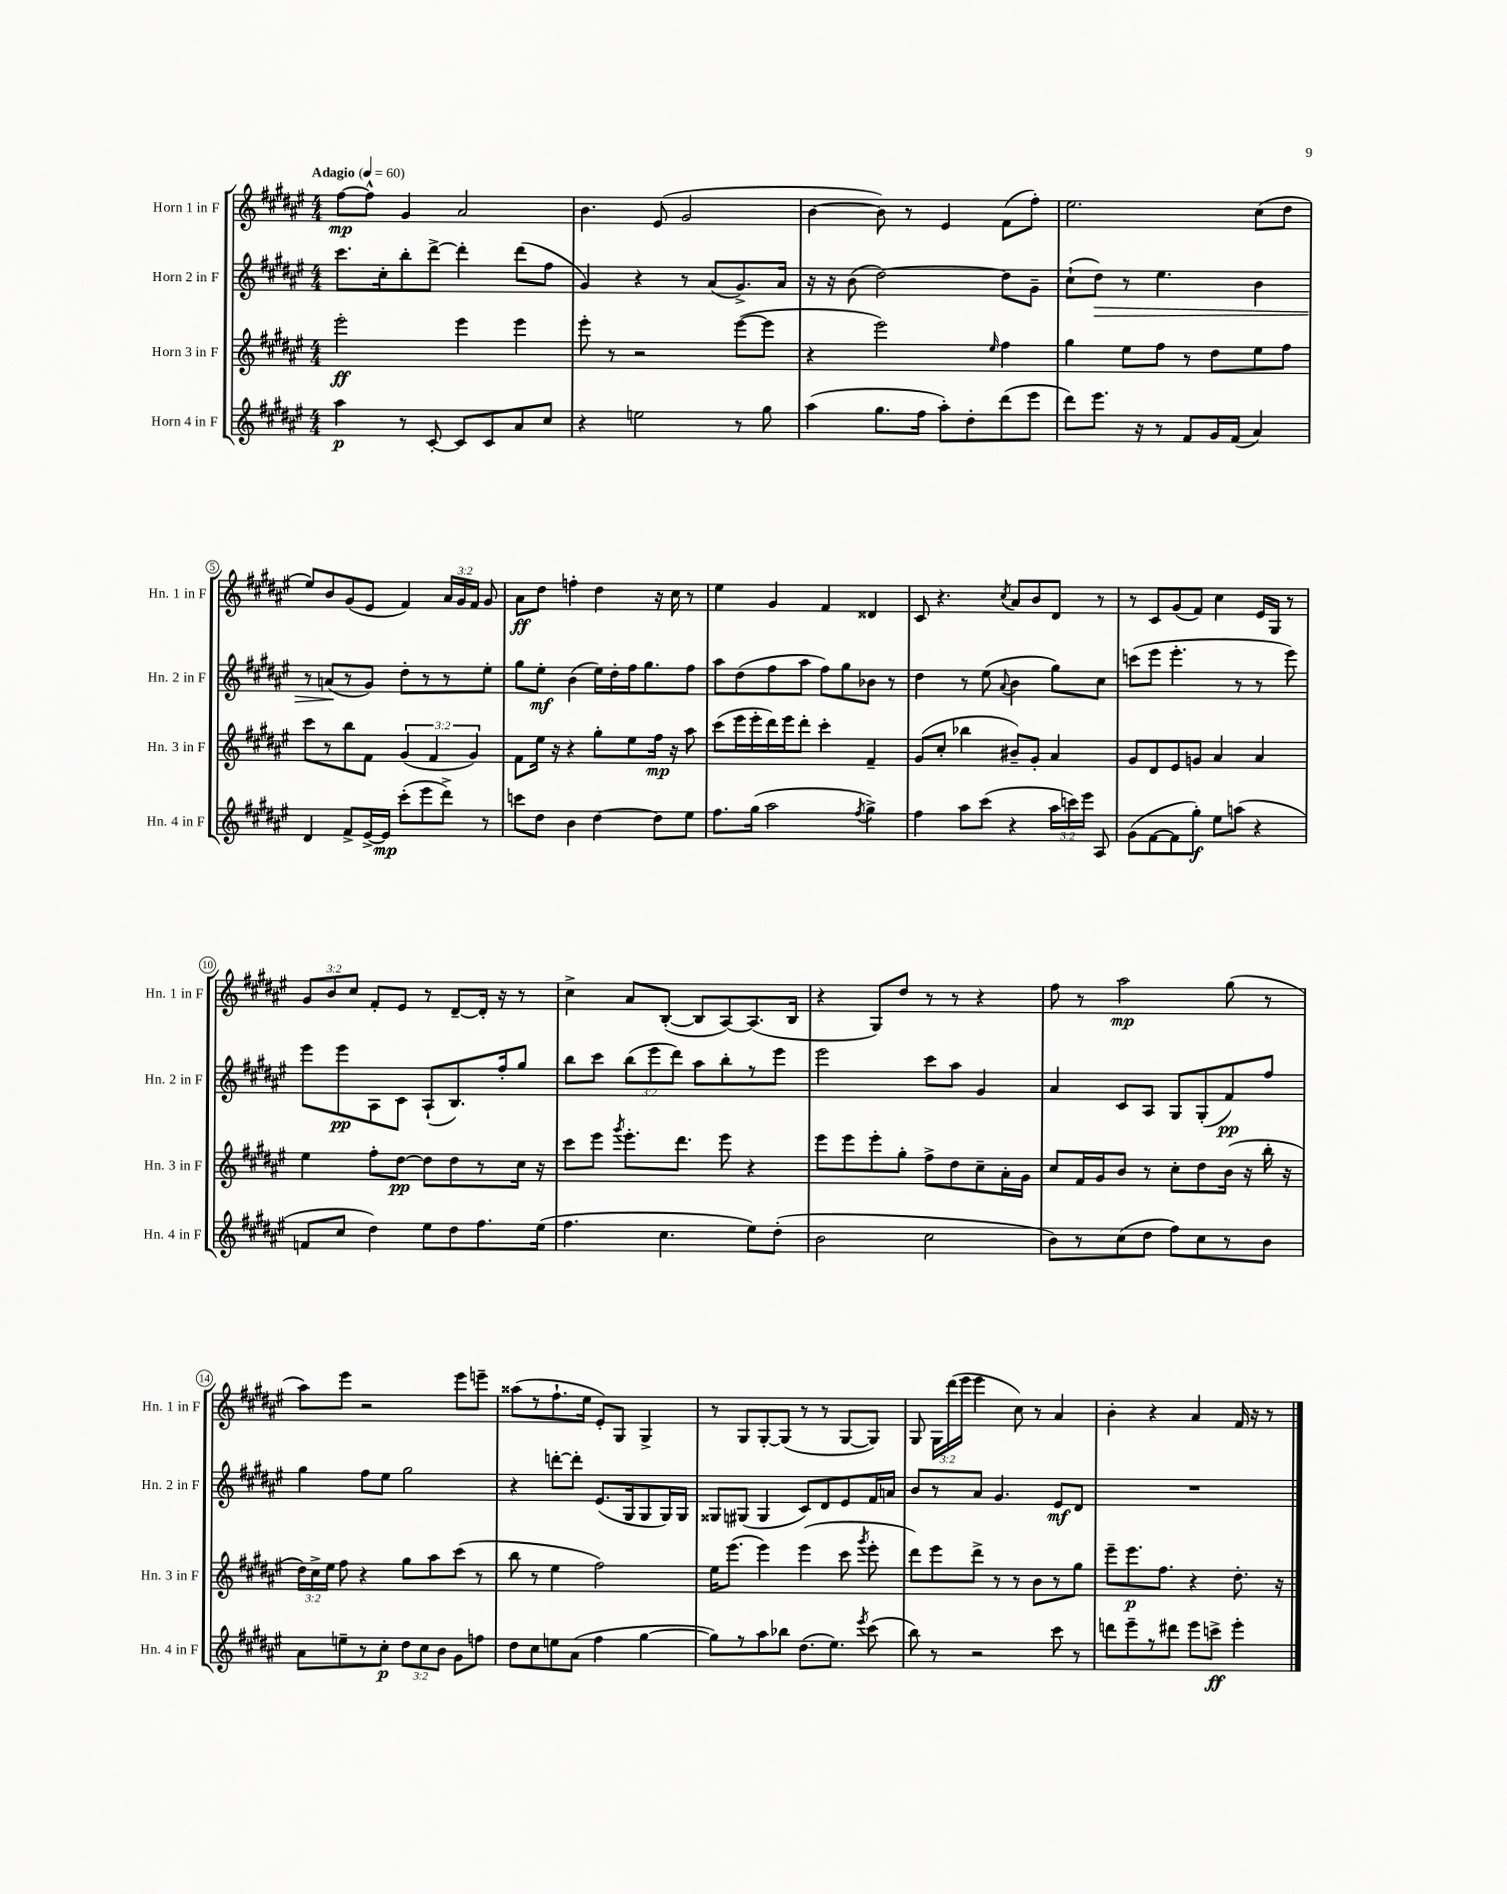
<<
\new StaffGroup <<
\new Staff = "s0" \with { instrumentName = "Horn 1 in F" shortInstrumentName = "Hn. 1 in F" } {
    \clef treble \key fis \major \numericTimeSignature \time 4/4 \override Staff.TupletNumber.text = #tuplet-number::calc-fraction-text \tempo "Adagio" 4 = 60
    \autoBeamOff fis''8[~\mp fis''8]-^ gis'4 ais'2 |
    b'4. eis'8( gis'2 |
    b'4~ b'8) r8 eis'4 fis'8[( fis''8]-.) |
    eis''2. cis''8[( dis''8] |
    eis''8[) b'8 gis'8( eis'8] fis'4) \tuplet 3/2 { ais'16[ gis'16 fis'16] } gis'8 |
    ais'8[\ff dis''8] f''4-. dis''4 r16 cis''16 r8 |
    eis''4 gis'4 fis'4 disis'4 |
    cis'8 r4. \acciaccatura { cis''8 } ais'8[ b'8 dis'8] r8 |
    r8 cis'8[ gis'8( fis'8]) cis''4 eis'16[ gis16] r8 |
    \tuplet 3/2 { gis'8[ b'8 cis''8] } fis'8[-. eis'8] r8 dis'8[~-- dis'16]-. r16 r8 |
    cis''4-> ais'8[ b8]~-.( b8[ ais8~) ais8.( b16] |
    r4 gis8[) dis''8] r8 r8 r4 |
    fis''8 r8 ais''2\mp gis''8( r8 |
    ais''8[) eis'''8] r2 eis'''8[ e'''8]-- |
    aisis''8[( r8 fis''8.-! eis''16] eis'8[-.) gis8] gis4-> |
    r8 gis8[ gis8~-. gis8]( r8 r8 gis8[~ gis8]) |
    gis8 \tuplet 3/2 { gis16[ dis'''16( eis'''16] } eis'''4 cis''8) r8 ais'4 |
    b'4-. r4 ais'4 fis'16 r16 r8 \bar "|." |
}
\new Staff = "s1" \with { instrumentName = "Horn 2 in F" shortInstrumentName = "Hn. 2 in F" } {
    \clef treble \key fis \major \numericTimeSignature \time 4/4 \override Staff.TupletNumber.text = #tuplet-number::calc-fraction-text
    \autoBeamOff cis'''8.[ cis''16-. b''8-. dis'''8]~-> dis'''4-. dis'''8[( fis''8] |
    gis'4) r4 r8 ais'8[( gis'8.->) ais'16] |
    r16 r16 b'8( dis''2~) dis''8[ gis'8]-- |
    cis''8[-!( dis''8]\>) r8 eis''4. b'4 |
    r8 a'8[\!( r8 gis'8]) dis''8[-. r8 r8 eis''8]-. |
    gis''8[ eis''8]-.\mf b'4( eis''16[) dis''16-. fis''16 gis''8. fis''8] |
    ais''8[ dis''8( fis''8 ais''8] fis''8[) gis''8 bes'8] r8 |
    dis''4 r8 eis''8( \appoggiatura { ais'8 } b'4 gis''8[) cis''8] |
    c'''8[( eis'''8] eis'''4.-. r8 r8 eis'''8) |
    eis'''8[ eis'''8\pp ais8 cis'8] ais8[-!( b8.) fis''16-. gis''8] |
    b''8[ cis'''8] \tuplet 3/2 { b''8[( eis'''8 dis'''8]) } ais''8[ b''8-. r8 eis'''8] |
    eis'''2 cis'''8[ ais''8] gis'4 |
    ais'4 cis'8[ ais8] gis8[ gis8-.( fis'8\pp) fis''8] |
    gis''4 fis''8[ eis''8] gis''2 |
    r4 d'''8[~-. d'''8]-. eis'8.[( gis16 gis8 gis16) gis16] |
    gisis8[ gis8]( gis4 cis'8[) dis'8 eis'8 fis'16 a'16] |
    b'8[ r8 ais'8] gis'4. eis'8[\mf dis'8] |
    R1 \bar "|." |
}
\new Staff = "s2" \with { instrumentName = "Horn 3 in F" shortInstrumentName = "Hn. 3 in F" } {
    \clef treble \key fis \major \numericTimeSignature \time 4/4 \override Staff.TupletNumber.text = #tuplet-number::calc-fraction-text
    \autoBeamOff eis'''2-.\ff eis'''4 eis'''4 |
    eis'''8-. r8 r2 eis'''8[~( eis'''8] |
    r4 eis'''2) \grace { eis''16 } fis''4 |
    gis''4 eis''8[ fis''8] r8 dis''8[ eis''8 fis''8] |
    cis'''8[ r8 b''8 fis'8] \tuplet 3/2 { gis'4( fis'4 gis'4) } |
    fis'8[ eis''16] r16 r4 gis''8[-. eis''8 fis''16]\mp r16 ais''8 |
    cis'''8[( eis'''16 eis'''16-. dis'''16) eis'''16 dis'''8]-. cis'''4-. fis'4-- |
    gis'8[( cis''8]-. bes''4 bis'8[--) gis'8]-. ais'4 |
    gis'8[ dis'8 eis'8 g'8] ais'4 ais'4 |
    eis''4 fis''8[-. dis''8]~\pp dis''8[ dis''8 r8 cis''16] r16 |
    cis'''8[ eis'''8] \acciaccatura { gis'''8 } eis'''8.[-. dis'''8.] eis'''8 r4 |
    eis'''8[ eis'''8 eis'''8-. gis''8]-. fis''8[-> dis''8 cis''8-- ais'16-. gis'16] |
    cis''8[ fis'16 gis'16 b'8] r8 cis''8[-. dis''8 b'16]( r16 b''16-. r16 |
    \tuplet 3/2 { dis''16[) cis''16-> eis''16] } fis''8 r4 gis''8[ ais''8 cis'''8]( r8 |
    b''8 r8 eis''4 fis''2) |
    eis''16[ eis'''8.]( eis'''4) eis'''4( cis'''8 \acciaccatura { gis'''8 } eis'''8-. |
    dis'''8[) eis'''8 dis'''8]-> r8 r8 b'8[ r8 gis''8] |
    eis'''8[-- eis'''8.\p fis''8.] r4 dis''8.-. r16 \bar "|." |
}
\new Staff = "s3" \with { instrumentName = "Horn 4 in F" shortInstrumentName = "Hn. 4 in F" } {
    \clef treble \key fis \major \numericTimeSignature \time 4/4 \override Staff.TupletNumber.text = #tuplet-number::calc-fraction-text
    \autoBeamOff ais''4\p r8 cis'8~-. cis'8[ cis'8 ais'8 cis''8] |
    r4 e''2 r8 gis''8 |
    ais''4( gis''8.[ fis''16] ais''8[-.) dis''8-. dis'''8( eis'''8] |
    dis'''8[) eis'''8.] r16 r8 fis'8[ gis'16 fis'16]( ais'4) |
    dis'4 fis'8[-> eis'16~-> eis'16]\mp cis'''8[-.( eis'''8 dis'''8]->) r8 |
    c'''8[ dis''8] b'4 dis''4~ dis''8[ eis''8] |
    fis''8.[ gis''16]( ais''2 \acciaccatura { fis''8 } gis''4->) |
    fis''4 ais''8[ cis'''8]( r4 \tuplet 3/2 { ais''16[ c'''16) eis'''16] } ais8 |
    gis'8[( fis'8~ fis'8 gis''8]-.\f) eis''8[ a''8]( r4 |
    f'8[ cis''8] dis''4) eis''8[ dis''8 fis''8. eis''16]( |
    fis''4. cis''4. eis''8[) dis''8]-.( |
    b'2 cis''2 |
    b'8[) r8 cis''8( dis''8] fis''8[) cis''8 r8 b'8] |
    ais'8[ e''8-- r8 cis''8]-.\p \tuplet 3/2 { dis''8[ cis''8 b'8] } gis'8[ f''8] |
    dis''8[ cis''8 e''8 ais'8]( fis''4 gis''4~ |
    gis''8[) r8 ais''8 bes''8] dis''8.[( eis''8.]) \acciaccatura { eis'''8 } cis'''8( |
    b''8) r8 r2 cis'''8 r8 |
    d'''8[ eis'''8-- r8 dis'''8] eis'''8[ c'''8]->\ff eis'''4-. \bar "|." |
}
>>
>>
\layout { \context { \Score \override BarNumber.stencil = #(make-stencil-circler 0.1 0.3 ly:text-interface::print) } }
